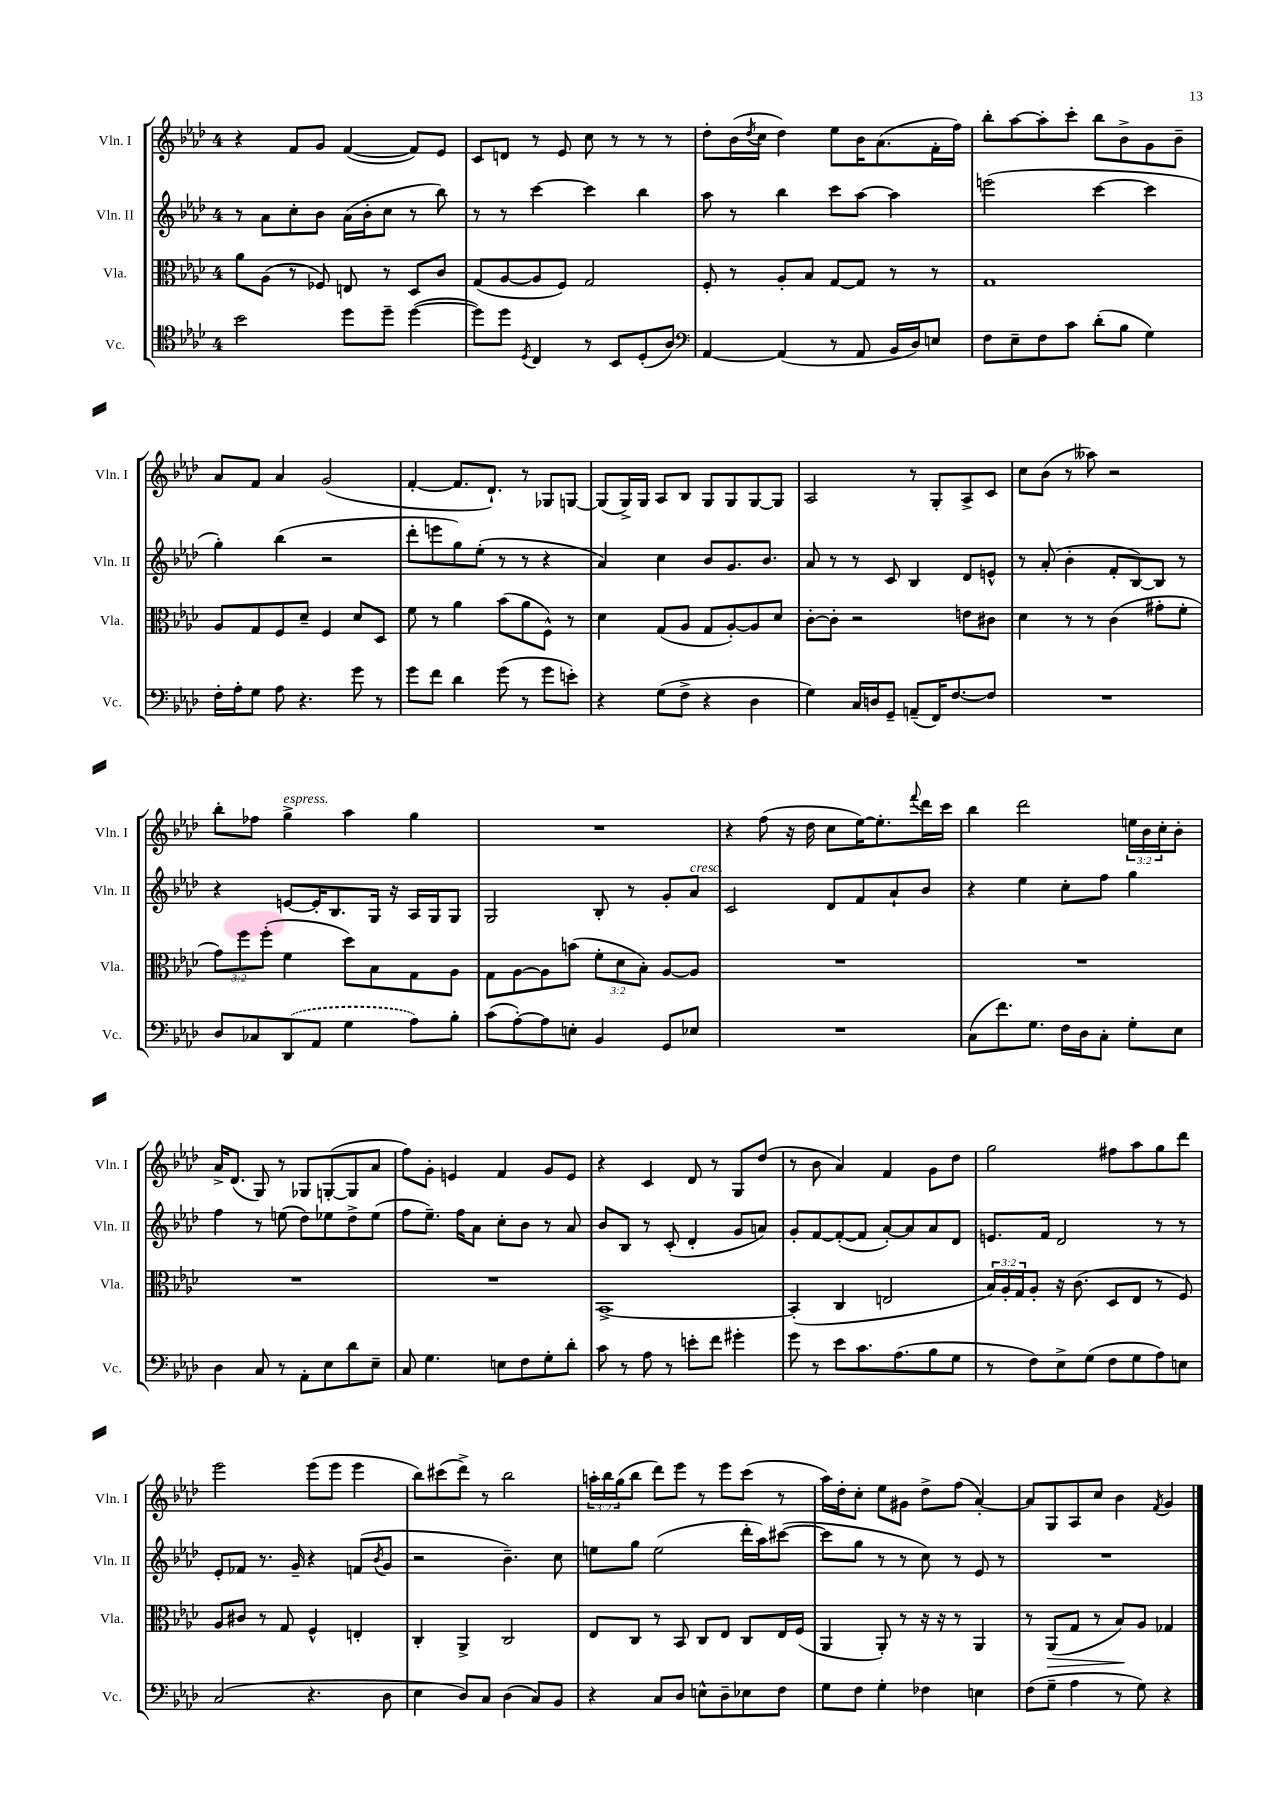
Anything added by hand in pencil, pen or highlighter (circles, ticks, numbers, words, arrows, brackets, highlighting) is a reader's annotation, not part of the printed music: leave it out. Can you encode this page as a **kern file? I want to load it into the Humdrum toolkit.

**kern	**kern	**dynam	**kern	**kern
*part4	*part3	*part3	*part2	*part1
*staff4	*staff3	*staff3	*staff2	*staff1
*I"Vc.	*I"Vla.	*	*I"Vln. II	*I"Vln. I
*I'Vc.	*I'Vla.	*	*I'Vln. II	*I'Vln. I
*clefC4	*clefC3	*	*clefG2	*clefG2
*k[b-e-a-d-]	*k[b-e-a-d-]	*	*k[b-e-a-d-]	*k[b-e-a-d-]
*M4/4	*M4/4	*	*M4/4	*M4/4
=44	=44	=44	=44	=44
2b-\	8a-\L	.	8r	4r
.	(8A-\J	.	8a-\L	.
.	8r	.	8cc'\	8f/L
.	8F-X/)	.	8b-\J	8g/J
8dd-\L	8En/	.	(16a-\LL	([4f/
.	.	.	16b-'\J	.
8dd-~\J	8r	.	8cc\J	.
([4dd-\	8D-/L	.	8r	8f/L])
.	8c/J	.	8bb-\)	8e-/J
=45	=45	=45	=45	=45
8dd-\L])	(8G/L	.	8r	8c/L
8dd-\J	[8A-/	.	8r	8dn/J
8qD-/	.	.	.	.
4C/	8A-/]	.	[4ccc\	8r
.	8F/J)	.	.	8e-/
8r	2G/	.	4ccc\]	8cc\
8BB-/L	.	.	.	8r
(8D-'/	.	.	4bb-\	8r
8A-/J)	.	.	.	8r
=46	=46	=46	=46	=46
*clefF4	*	*	*	*
[4AA-/	8F'/	.	8aa-\	8dd-'\L
.	8r	.	8r	(16b-\L
.	.	.	.	8qdd-/
.	.	.	.	16cc\JJ
(4AA-/]	8A-'/L	.	4bb-\	4dd-\)
.	8B-/J	.	.	.
8r	[8G/L	.	8ccc\L	8ee-\L
8AA-/	8G/J]	.	[8aa-\J	16b-\K
.	.	.	.	(8.a-\
16BB-/LL	8r	.	4aa-\]	.
16D-/J)	.	.	.	.
8En/J	8r	.	.	16f'\L
.	.	.	.	16ff\JJ)
=47	=47	=47	=47	=47
8F\L	1G	.	(2eeen\	8bb-'\L
8E-~\	.	.	.	[8aa-\
8F\	.	.	.	8aa-'\]
8c\J	.	.	.	8ccc'\J
(8d-'\L	.	.	[4ccc\	8bb-\L
8B-\J	.	.	.	8b-^\
4G\)	.	.	4ccc\]	8g\
.	.	.	.	8b-~\J
!!LO:LB:g=z
=48	=48	=48	=48	=48
16F'\LL	8A-/L	.	4gg'\)	8a-/L
16A-'\J	.	.	.	.
8G\J	8G/	.	.	8f/J
8A-\	8F/	.	(4bb-\	4a-/
4.r	8d-~/J	.	.	.
.	4F/	.	2r	(2g/
8g\	8d-/L	.	.	.
8r	8D-/J	.	.	.
=49	=49	=49	=49	=49
8g\L	8f\	.	8ddd-'\L	[4f'/
8f\J	8r	.	8eeen\	.
4d-\	4a-\	.	8gg\)	8.f/L]
.	.	.	(8ee-'\J	.
.	.	.	.	8.d-`/J)
(8g\	(8b-\L	.	8r	.
8r	8a-\	.	8r	8r
8g\L	8F^^\J)	.	4r	8G-X/L
8en'\J)	8r	.	.	[8Gn/J
=50	=50	=50	=50	=50
4r	4d-\	.	4a-/)	(8G/L]
.	.	.	.	16G^/L)
.	.	.	.	16G/JJ
(8G\L	(8G/L	.	4cc\	8A-/L
8F^\J	8A-/J	.	.	8B-/J
4r	8G/L	.	8b-/L	8G/L
.	[8A-'/)	.	8.g/	8G/
4D-\	8A-/]	.	.	[8G/
.	.	.	8.b-/J	.
.	8d-/J	.	.	8G/J]
=51	=51	=51	=51	=51
4G\)	[8c'\L	.	8a-/	2A-/
.	8c'\J]	.	8r	.
16C/LL	2r	.	8r	.
16Dn/J	.	.	.	.
8GG~/J	.	.	8c/	.
(8AAn~/L	.	.	4B-/	8r
16FF/K)	.	.	.	8G'/L
[8.F/	.	.	.	.
.	8en\L	.	8d-/L	8A-^/
8F/J]	8c#X\J	.	8en^^/J	8c/J
=52	=52	=52	=52	=52
1r	4d-\	.	8r	8cc\L
.	.	.	(8a-'/	(8b-\J
.	8r	.	4b-'\	8r
.	8r	.	.	8aa--X\)
.	(4c\	.	8f'/L	2r
.	.	.	[8B-/)	.
.	8g#X'\L	.	8B-/J]	.
.	8f'\J	.	8r	.
!!LO:LB:g=z
=53	=53	=53	=53	=53
8D-/L	12g\L)	.	4r	8bb-'\L
.	12ff\	.	.	.
8C-X/	.	.	.	8ff-X\J
.	(12ff'\J	.	.	.
!	!	!	!	!LO:TX:a:i:t=espress.
(8DD-/	4f\	.	[8en/L	4gg^\
8AA-/J	.	.	16e'/K]	.
.	.	.	8.B-/	.
4G\	8dd-\L)	.	.	4aa-\
.	8B-\	.	16G/Jk	.
.	.	.	16r	.
8A-\L)	8G\	.	16A-/LL	4gg\
.	.	.	16G/J	.
8B-'\J	8A-\J	.	8G/J	.
=54	=54	=54	=54	=54
(8c\L	8G\L	.	2G/	1r
[8A-'\)	[8A-\	.	.	.
8A-\]	8A-\]	.	.	.
8En'\J	(8bn\J	.	.	.
4BB-/	12f'\L	.	8B-'/	.
.	12d-\	.	.	.
.	.	.	8r	.
.	12B-'\J)	.	.	.
8GG/L	[8A-/L	.	8g'/L	.
!	!	!	!LO:TX:a:i:t=cresc.	!
8E-X/J	8A-/J]	.	8a-/J	.
=55	=55	=55	=55	=55
1r	1r	.	2c/	4r
.	.	.	.	(8ff\
.	.	.	.	16r
.	.	.	.	16dd-\
.	.	.	8d-/L	8cc\L
.	.	.	8f/	[16ee-\K)
.	.	.	.	8.ee-'\]
.	.	.	8a-`/	.
.	.	.	.	8qqfff/
.	.	.	8b-/J	16ddd-\L
.	.	.	.	16ccc\JJ
=56	=56	=56	=56	=56
(8C\L	1r	.	4r	4bb-\
8.f\)	.	.	.	.
.	.	.	4ee-\	2ddd-\
8.G\J	.	.	.	.
16F\LL	.	.	8cc'\L	.
16D-\J	.	.	.	.
8C'\J	.	.	8ff\J	.
8G'\L	.	.	4gg\	24een\LL
.	.	.	.	24b-\
.	.	.	.	24cc'\J
8E-\J	.	.	.	8b-'\J
!!LO:LB:g=z
=57	=57	=57	=57	=57
4D-\	1r	.	4ff\	16a-^/KL
.	.	.	.	(8.d-/J
8C/	.	.	8r	8G/)
8r	.	.	(8een\	8r
8AA-'\L	.	.	8dd-\L)	8G-X/L
8E-\	.	.	8ee-X\	([8Gn'/
8d-\	.	.	8dd-^\	8G/]
8E-~\J	.	.	(8ee-\J	8a-/J
=58	=58	=58	=58	=58
8C/	1r	.	8ff\L	8ff\L)
4.G\	.	.	8.ee-~\J)	8g'\J
.	.	.	.	4en/
.	.	.	16ff\KL	.
.	.	.	8a-\J	.
8En\L	.	.	8cc'\L	4f/
8F\	.	.	8b-\J	.
8G'\	.	.	8r	8g/L
8d-'\J	.	.	8a-/	8e/J
=59	=59	=59	=59	=59
8c\	[1BB-^	.	8b-/L	4r
8r	.	.	8B-/J	.
8A-\	.	.	8r	4c/
8r	.	.	(8c'/	.
8en'\L	.	.	4d-'/	8d-/
8f\J	.	.	.	8r
4g#X'\	.	.	8g/L	8G/L
.	.	.	8an/J)	(8dd-/J
=60	=60	=60	=60	=60
8g\	(4BB-'/]	.	8g'/L	8r
8r	.	.	[8f/	8b-\
8e-\L	4C/	.	(8f'/_	4a-/)
8.c\	.	.	8f/J]	.
.	2En/	.	[8a-'/L)	4f/
(8.A-\	.	.	.	.
.	.	.	8a-/]	.
8B-\	.	.	8a-/	8g\L
8G\J	.	.	8d-/J	8dd-\J
=61	=61	=61	=61	=61
8r	24B-/LL)	.	8.en/L	2gg\
.	24A-'/	.	.	.
.	24G/J	.	.	.
8F\L)	8A-'/J	.	.	.
.	.	.	16f/Jk	.
8E-^\	16r	.	2d-/	.
.	(8.c\	.	.	.
(8G\J	.	.	.	.
8F\L	8D-/L	.	.	8ff#X\L
8G\	8E-/J	.	.	8aa-\
8A-\)	8r	.	8r	8gg\
8En\J	8F/)	.	8r	8ddd-\J
!!LO:LB:g=z
=62	=62	=62	=62	=62
(2C/	8A-/L	.	8e-'/L	2eee-\
.	8c#X/J	.	8f-X/J	.
.	8r	.	8.r	.
.	8G/	.	.	.
.	.	.	16g~/	.
4.r	4F^^/	.	4r	(8eee-\L
.	.	.	.	8eee-\J
.	4En'/	.	(8fn/L	4eee-\
.	.	.	8qb-/	.
8D-\	.	.	8g/J	.
=63	=63	=63	=63	=63
4E-\	4C'/	.	2r	8bb-\L)
.	.	.	.	(8ccc#X\
8D-/L)	4AA-^/	.	.	8ddd-^\J)
8C/J	.	.	.	8r
(4D-\	2C/	.	4.b-~\)	2bb-\
8C/L)	.	.	.	.
8BB-/J	.	.	8cc\	.
=64	=64	=64	=64	=64
4r	8E-/L	.	8een\L	24aan'\LL
.	.	.	.	24bb-\
.	.	.	.	(24gg\J
.	8C/J	.	8gg\J	8bb-\J
8C/L	8r	.	(2ee\	8ddd-\L)
8D-/J	8BB-/	.	.	8eee-\J
8En^^\L	8C/L	.	.	8r
8D-~\	8E-/J	.	.	8eee-\L
8E-X\	8C/L	.	16ddd-'\LL	(8ccc\J
.	.	.	16aa-\J)	.
8F\J	16E-/L	.	([8ccc#X\J	8r
.	(16F/JJ	.	.	.
=65	=65	=65	=65	=65
8G\L	4AA-/	.	8ccc#\L]	16aa-\LL)
.	.	.	.	16dd-'\J
8F\J	.	.	8gg\J	8cc'\J
4G'\	8AA-'/)	.	8r	8ee-\L
.	8r	.	8r	8g#X\J
4F-X\	16r	.	8cc\)	8dd-^\L
.	16r	.	.	.
.	8r	.	8r	(8ff\J
4En\	4AA-/	.	8e-/	[4a-'/)
.	.	.	8r	.
=66	=66	=66	=66	=66
(8F\L	8r	.	1r	8a-/L]
!	!	!LO:HP:b	!	!
8G~\J	(8AA-/L	>	.	8G/
4A-\	8G/J	.	.	8A-/
.	8r	.	.	8cc/J
8r	8B-/L)	.	.	4b-\
8G\)	8A-/J	]	.	.
.	.	.	.	8qf/
4r	4G-X/	.	.	4g/
==	==	==	==	==
*-	*-	*-	*-	*-
